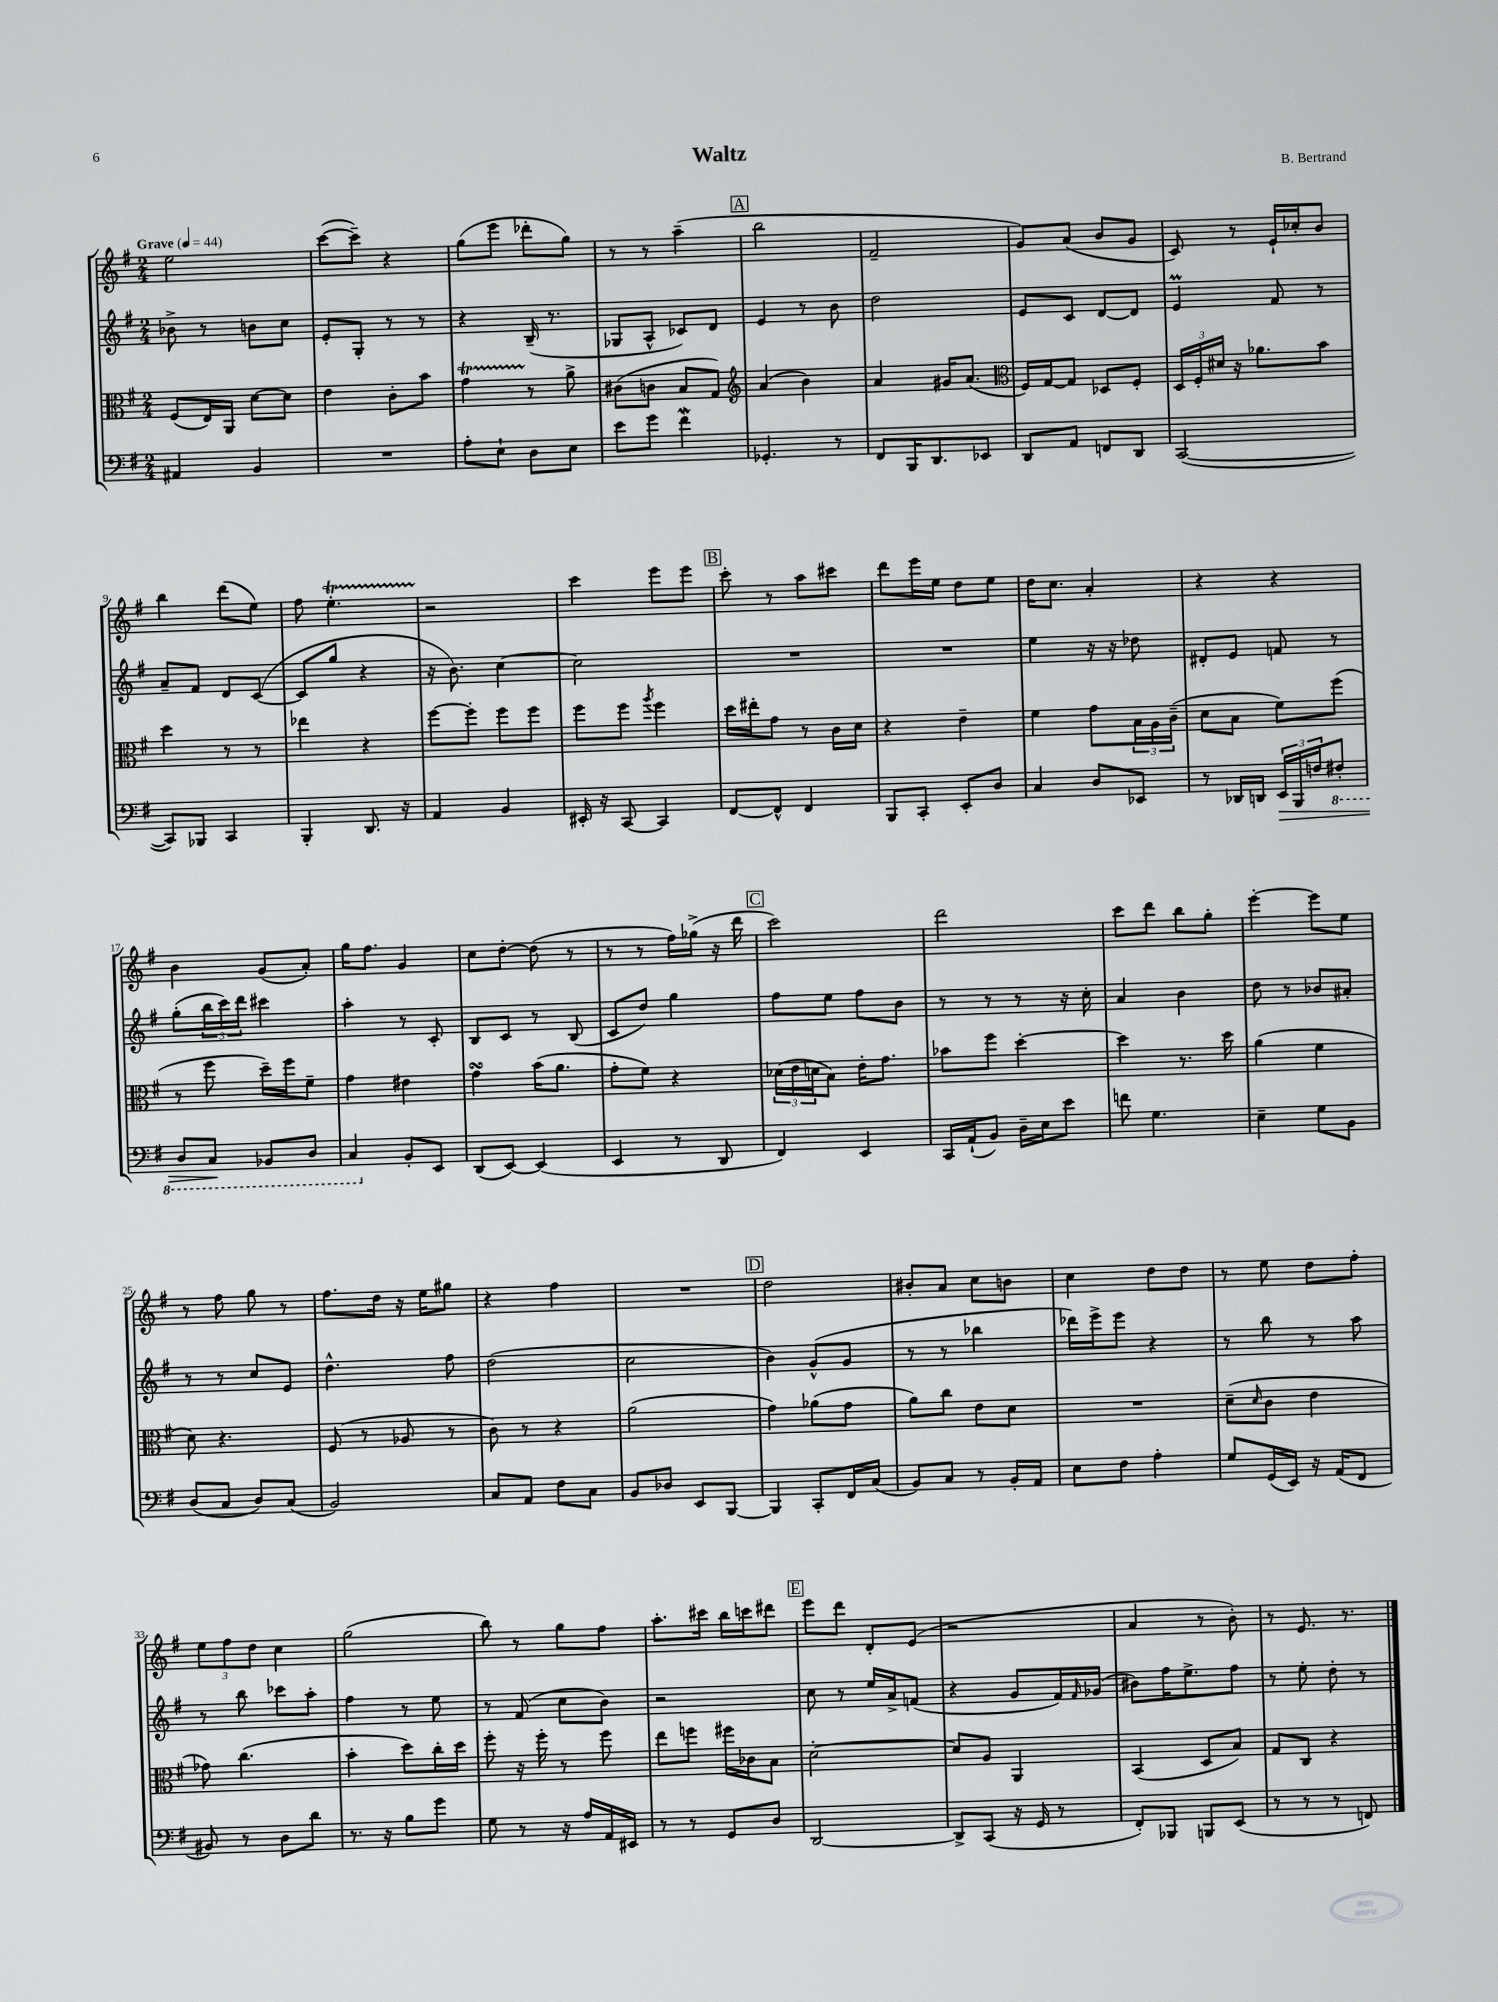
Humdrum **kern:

**kern	**kern	**kern	**kern
*staff4	*staff3	*staff2	*staff1
*clefF4	*clefC3	*clefG2	*clefG2
*k[f#]	*k[f#]	*k[f#]	*k[f#]
*M2/4	*M2/4	*M2/4	*M2/4
*MM44	*MM44	*MM44	*MM44
4AA#	(8F#	8b-^	2ee
.	16E)	8r	.
.	16AA	.	.
4BB	[8d	8b	.
.	8d]	8cc	.
=	=	=	=
2r	4e	8e'	([8ccc
.	.	8G'	8ccc~])
.	8c'	8r	4r
.	8b	8r	.
=	=	=	=
8A'	4g	4r	(8gg
8E`	.	.	8eee
8D	8r	(16B~	8ddd-'
.	.	8.r	.
8E	8a^	.	8gg)
=	=	=	=
8e	(8c#	8G-	8r
8g	8c	8A^^	8r
4f#	8B	8c-)	(4aa~
.	8G)	8d	.
=	=	=	=
*	*clefG2	*	*
4.GG-'	(4a	4e	2bb
.	4b)	8r	.
8r	.	8b	.
=	=	=	=
8FF#	4a	2dd	2f#~
16BBB	.	.	.
8.DD	.	.	.
.	16g#	.	.
.	(8.a	.	.
8EE-	.	.	.
=	=	=	=
*	*clefC3	*	*
8DD	16F#)	8e	8g)
.	[16G	.	.
8AA	8G]	8c	(8a
8FF	8D-	[8d	8b
8DD	8F#'	8d]	8g
=	=	=	=
([2CC	24D	4e	8c)
.	24F#'	.	.
.	24d#	.	.
.	16r	.	8r
.	8.a-	.	.
.	.	8f#	16e`
.	.	.	16cc-'
.	8b	8r	8b
=	=	=	=
8CC])	4dd	8a~	4bb
8BBB-	.	8f#	.
4CC	8r	8d	(8ddd
.	8r	([8c	8ee)
=	=	=	=
4BBB'	4ee-	8c]	8ff#
.	.	8gg	4.ee'
8.DD	4r	4r	.
16r	.	.	.
=	=	=	=
4AA	[8ff#	16r	2r
.	.	8.b)	.
.	8ff#']	.	.
4BB	8ff#	[4cc	.
.	8ff#	.	.
=	=	=	=
16EE#'	8ff#	2cc]	4ccc
16r	.	.	.
[8CC	8ff#	.	.
.	8qaa	.	.
4CC]	4ff#	.	8eee
.	.	.	8eee
=	=	=	=
[8FF#	16dd	2r	8ccc'
.	16ee#'	.	.
8FF#^^]	8g	.	8r
4FF#	8r	.	8aa
.	16c	.	8ccc#
.	16d	.	.
=	=	=	=
8BBB	4r	2r	8ddd
8CC'	.	.	16eee
.	.	.	16ee
8EE'	4e~	.	8dd
8D	.	.	8ee
=	=	=	=
4C	4f#	4ee	16dd
.	.	.	8.cc
8D	8g	16r	4a'
.	.	16r	.
8EE-	24B	8dd-	.
.	24A	.	.
.	(24c~	.	.
=	=	=	=
8r	8d	8d#'	4r
16DD-	8B	8e	.
16DD	.	.	.
24EE	8f#)	8f	4r
24BBB	.	.	.
24F	.	.	.
8FF#'	(8ff#	8r	.
=	=	=	=
8DD	8r	(8gg'	4b
8CC	8ff#	24bb	.
.	.	24ccc)	.
.	.	24ddd	.
8BBB-	16dd~)	4ccc#	(8g
.	16ff#	.	.
8DD	8f#~	.	8a')
=	=	=	=
4CC	4g	4aa'	16gg
.	.	.	8.ff#
8BB'	4e#	8r	4g
8EE	.	8c'	.
=	=	=	=
(8DD	4g	8B	8cc
[8EE)	.	8c	[8dd'
(4EE]	(16b	8r	(8dd]
.	8.a	.	.
.	.	(8B	8r
=	=	=	=
4EE	8g'	8c	8r
.	8f#)	8dd)	8r
8r	4r	4gg	16ff#)
.	.	.	(16gg-^
8DD	.	.	16r
.	.	.	16ddd
=	=	=	=
4FF#)	(24d-	8ff#	2ccc)
.	24e	.	.
.	24d	.	.
.	8B)	8ee	.
4EE	16e'	8ff#	.
.	8.g	.	.
.	.	8b	.
=	=	=	=
16CC	8b-	8r	2ddd
(16AA`	.	.	.
8BB)	8ff#	8r	.
16D~	[4dd'	8r	.
16E	.	.	.
8e	.	16r	.
.	.	16cc'	.
=	=	=	=
8f	4dd]	4a	8ccc
4.G	.	.	8ddd
.	8.r	4b	8bb
.	.	.	8gg'
.	16dd	.	.
=	=	=	=
4E~	(4a	8dd	[4eee'
.	.	8r	.
8G	4f#	8b-	8eee]
8BB	.	8a#'	8ee
=	=	=	=
(8D	8d)	8r	8r
8C	4.r	8r	8ff#
8D)	.	8cc	8gg
(8C	.	8e	8r
=	=	=	=
2BB)	(8F#	4.dd^^	8.ff#
.	8r	.	.
.	.	.	16dd
.	8A-	.	16r
.	.	.	16ee
.	8r	8ff#	8gg#
=	=	=	=
8C	8c)	(2dd	4r
8AA	8r	.	.
8F#	4r	.	4ff#
8C	.	.	.
=	=	=	=
8BB	(2a	2cc	2r
8D-	.	.	.
8EE	.	.	.
[8BBB	.	.	.
=	=	=	=
4BBB]	4g)	4b)	2dd
8CC'	(8a-	(8g^^	.
16FF#	8g	8g	.
(16C	.	.	.
=	=	=	=
8BB)	8a)	8r	8b#'
8C	8cc	8r	8a
8r	8e	4bb-	8cc
16BB'	8d	.	8b
16AA	.	.	.
=	=	=	=
8E	2r	16ddd-)	4cc
.	.	16eee^	.
8F#	.	8eee	.
4A'	.	4r	8dd
.	.	.	8dd
=	=	=	=
8G	(8d~	8r	8r
.	16qqd	.	.
(16GG	8c	8bb	8ee
16EE)	.	.	.
16r	4e	8r	8dd
(16AA	.	.	.
8FF#	.	8aa	8ff#'
=	=	=	=
8BB#)	8g-)	8r	12ee
.	.	.	12ff#
8r	(4.cc	8bb	.
.	.	.	12dd
8D	.	8ccc-	4cc
8d	.	8aa'	.
=	=	=	=
8.r	4b'	4ff#	(2gg
16r	.	.	.
8B	8dd)	8r	.
8g	16cc'	8ee	.
.	16dd	.	.
=	=	=	=
8G	8ff#'	8r	8bb)
8r	16r	(8f#	8r
.	16ff#'	.	.
16r	8r	8cc	8gg
16A	.	.	.
16AA	8ff#	8b)	8ff#
16EE#	.	.	.
=	=	=	=
8r	8ee	2r	8.aa'
8r	8ff	.	.
.	.	.	16ccc#
8GG	16ff#	.	16bb
.	16c-	.	16ccc
8D	8B	.	8ddd#
=	=	=	=
[2DD	[2d'	8cc	8eee
.	.	8r	8ddd
.	.	16ee	8d'
.	.	16a^	.
.	.	(8f	(8e
=	=	=	=
8DD^]	8d]	4r	2r
(8CC	8A	.	.
16r	4AA	8g	.
16GG	.	.	.
8r	.	16f#)	.
.	.	16qqf#	.
.	.	(16g-	.
=	=	=	=
8FF#')	(4BB	8b#)	4a
8BBB-	.	16ff#	.
.	.	8.ee^	.
8BBB	8D	.	8r
(8EE	8B)	8ff#	8b')
=	=	=	=
8r	8G	8r	8r
8r	8C	8ee'	8.e
8r	4r	8dd'	.
.	.	.	8.r
8FF)	.	8r	.
==	==	==	==
*-	*-	*-	*-
